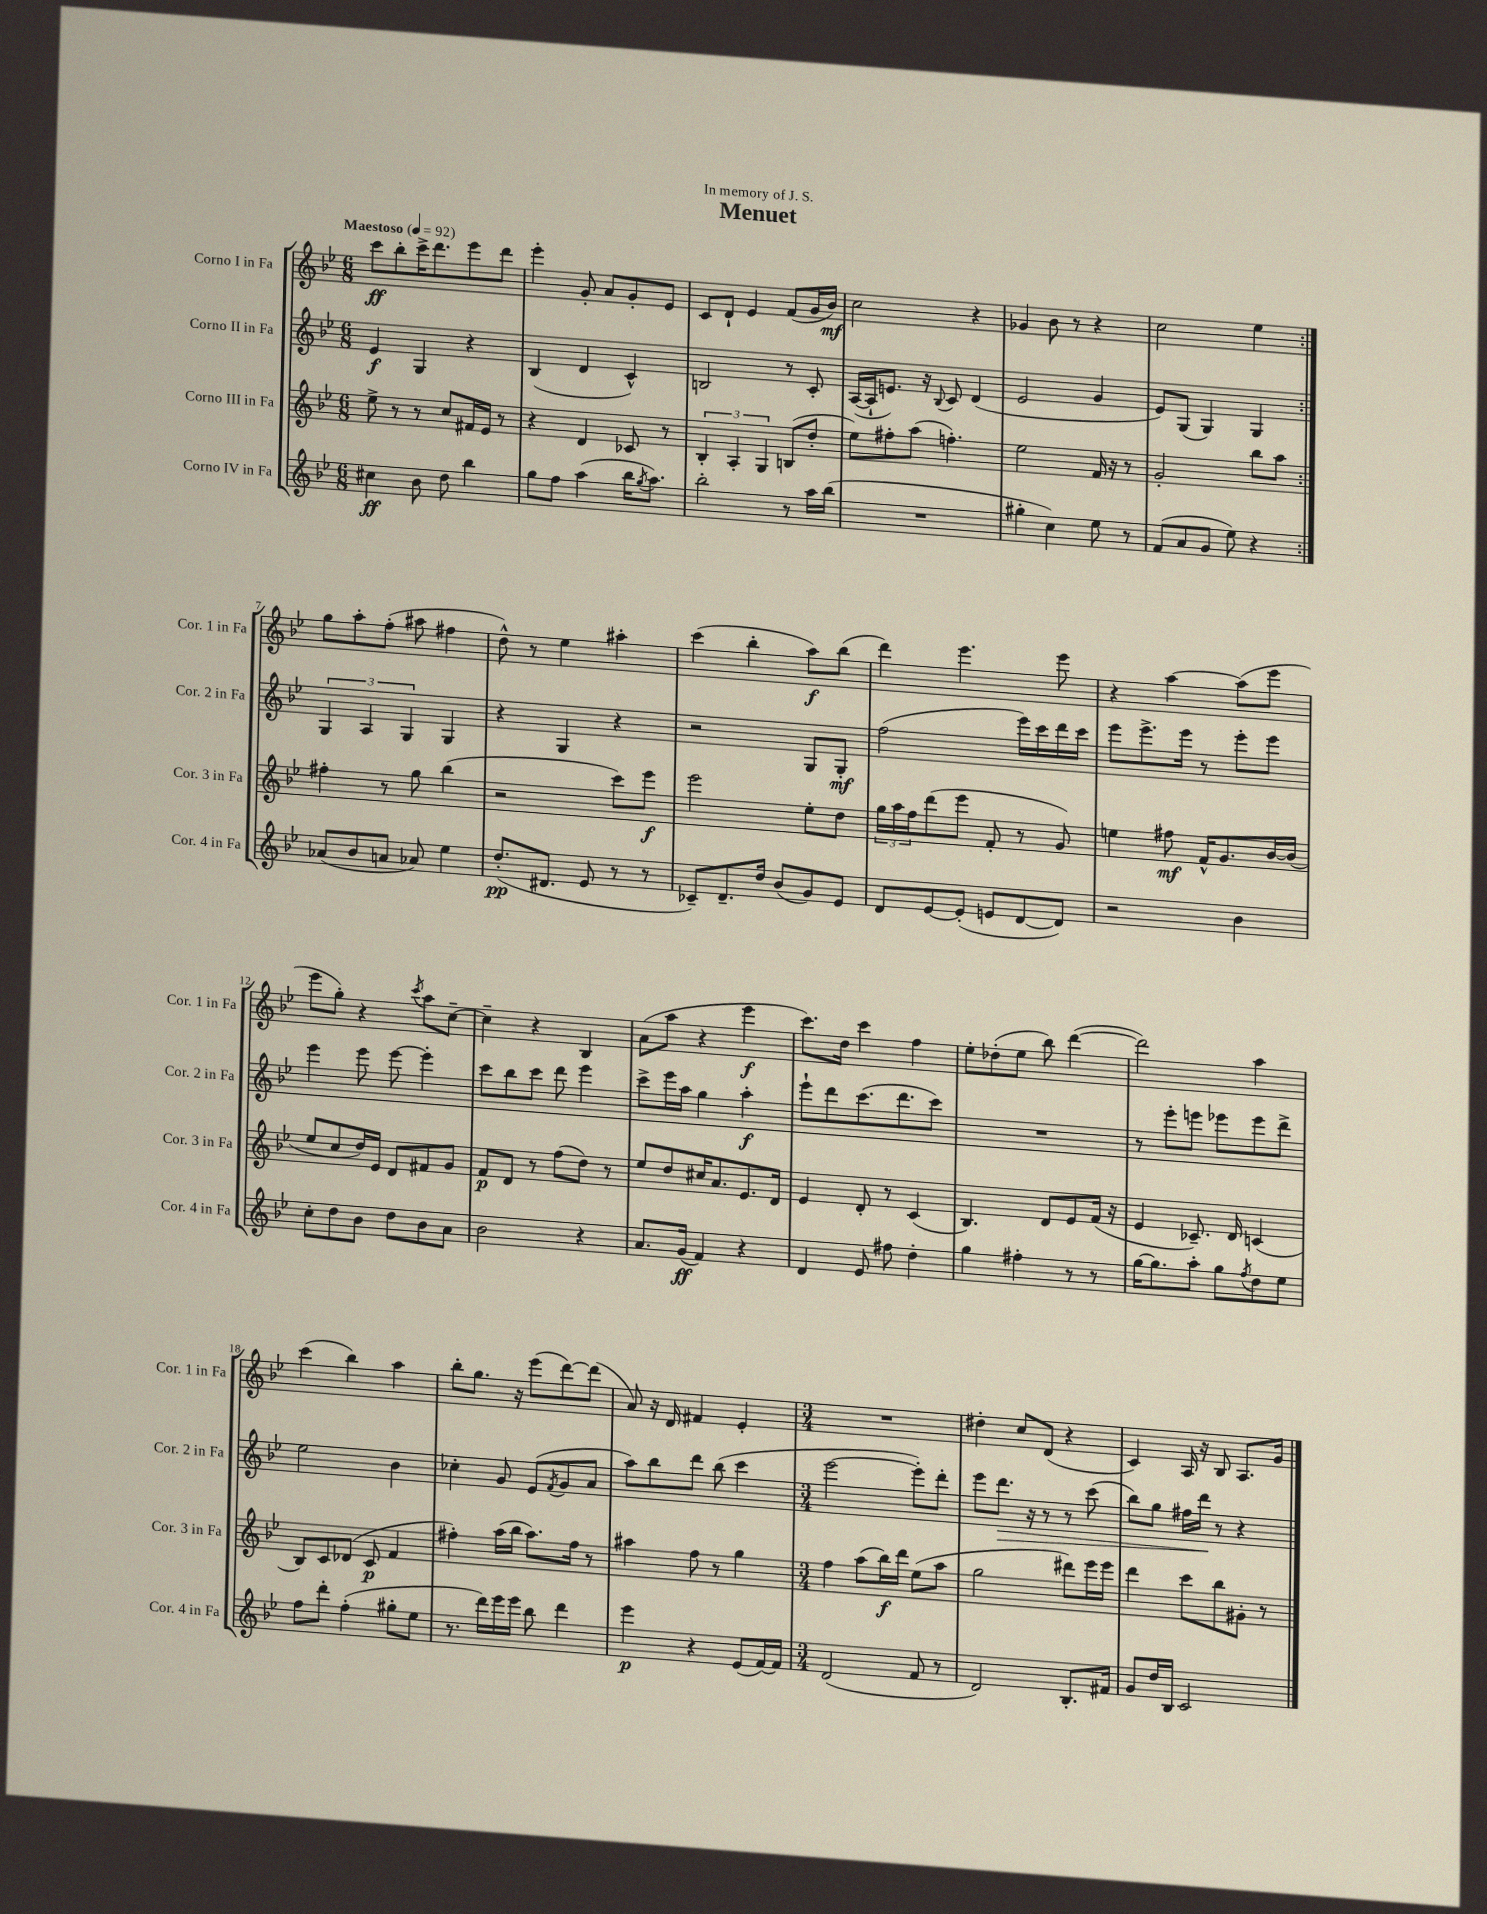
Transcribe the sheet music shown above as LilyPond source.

\header { title = "Menuet" dedication = "In memory of J. S." }
<<
\new StaffGroup <<
\new Staff = "s0" \with { instrumentName = "Corno I in Fa" shortInstrumentName = "Cor. 1 in Fa" } {
    \clef treble \key bes \major \numericTimeSignature \time 6/8 \tempo "Maestoso" 4 = 92
    \repeat volta 2 { c'''8\ff bes''8-. c'''16-> d'''8. ees'''8 d'''8 |
    ees'''4-. g'8-. a'8 g'8-. ees'8 |
    c'8 d'8-! ees'4 f'8( g'16 bes'16\mf) |
    c''2 r4 |
    ges'4 bes'8 r8 r4 |
    c''2 ees''4 | }
    g''8 a''8-. f''8-.( ais''8 fis''4 |
    d''8-^) r8 ees''4 ais''4-. |
    c'''4( bes''4-. a''8\f) bes''8( |
    d'''4) ees'''4. ees'''8 |
    r4 a''4~ a''8( ees'''8 |
    ees'''8 g''8-.) r4 \acciaccatura { c'''8 } a''8 c''8~-- |
    c''4-- r4 bes4 |
    a'8( a''8 r4 ees'''4\f |
    c'''8.) d''16 c'''4 f''4 |
    ees''8-. des''8-.( ees''8 bes''8) d'''4~( |
    d'''2) a''4 |
    c'''4( bes''4) a''4 |
    bes''8-. g''8. r16 ees'''8( d'''8~) d'''8( |
    a'8) r16 d'16 fis'4 ees'4-. |
    \numericTimeSignature \time 3/4 R2. |
    dis''4-. c''8 d'8( r4 |
    c'4) a16 r16 bes8 a8. g'16 \bar "|." |
}
\new Staff = "s1" \with { instrumentName = "Corno II in Fa" shortInstrumentName = "Cor. 2 in Fa" } {
    \clef treble \key bes \major \numericTimeSignature \time 6/8
    \repeat volta 2 { ees'4\f g4 r4 |
    bes4( d'4 c'4-^) |
    b2 r8 c'8-. |
    a16~( a16-! e'8.) r16 \appoggiatura { bes8 } c'8 d'4( |
    ees'2 g'4 |
    ees'8) g8( g4) g4 | }
    \tuplet 3/2 { g4 a4 g4 } g4 |
    r4 g4 r4 |
    r2 g8 g8-.\mf |
    f''2( ees'''16) c'''16 d'''16 c'''16 |
    ees'''8 ees'''8.-> ees'''16 r8 ees'''8-. ees'''8 |
    ees'''4 ees'''8 ees'''8~ ees'''4-. |
    c'''8 bes''8 c'''8 d'''8 ees'''4 |
    c'''8-> ees'''16 a''16 g''4 a''4-.\f |
    ees'''8-! d'''8 c'''8.( d'''8. c'''8) |
    R2. |
    r8 ees'''8-. e'''8 ees'''8 ees'''8 d'''8-> |
    ees''2 bes'4 |
    ces''4-. g'8 ees'8( \acciaccatura { f'8 } g'8 a'8 |
    a''8) bes''8 d'''8 bes''8( c'''4 |
    \numericTimeSignature \time 3/4 ees'''2~ ees'''8-.) d'''8-. |
    ees'''8 d'''8.\> r16 r8 r8 c'''8( |
    bes''8) g''8 fis''16 d'''16\! r8 r4 \bar "|." |
}
\new Staff = "s2" \with { instrumentName = "Corno III in Fa" shortInstrumentName = "Cor. 3 in Fa" } {
    \clef treble \key bes \major \numericTimeSignature \time 6/8
    \repeat volta 2 { ees''8-> r8 r8 c''8 fis'16 ees'16 r8 |
    r4 d'4 ces'8 r8 |
    \tuplet 3/2 { bes4-. a4-. g4 } b8( d''8-. |
    ees''8) fis''8-. a''8( f''4.-.) |
    ees''2 f'16 r16 r8 |
    g'2-. bes''8 a''8 | }
    fis''4-. r8 g''8 bes''4( |
    r2 c'''8) ees'''8\f |
    ees'''2 ees''8-. d''8 |
    \tuplet 3/2 { g''16 a''16 f''16 } d'''8( ees'''8 f'8-. r8 g'8) |
    e''4 fis''8\mf f'16-^ g'8. bes'16~ bes'16( |
    ees''8 c''8 d''16) ees'16 d'8 fis'8 g'8 |
    f'8\p d'8 r8 f''8( d''8) r8 |
    ees''8 d''8 cis''16 a'8. ees'8. d'16 |
    ees'4 d'8-. r8 c'4( |
    bes4.) d'8 ees'8 f'16( r16 |
    ees'4 ces'8.--) d'16 c'4( |
    bes8) c'8 des'8( c'8\p f'4 |
    fis''4-.) a''16( bes''16 a''8.) fis''16 r8 |
    ais''4 f''8 r8 g''4 |
    \numericTimeSignature \time 3/4 f''4 a''8( bes''16\f) d'''16 ees''8( a''8 |
    g''2 dis'''8) ees'''16 ees'''16 |
    d'''4 c'''8 bes''8 gis'8-. r8 \bar "|." |
}
\new Staff = "s3" \with { instrumentName = "Corno IV in Fa" shortInstrumentName = "Cor. 4 in Fa" } {
    \clef treble \key bes \major \numericTimeSignature \time 6/8
    \repeat volta 2 { cis''4\ff bes'8 d''8 bes''4 |
    g''8 f''8 a''4( bes''16 \acciaccatura { g''8 } a''8.) |
    bes''2-. r8 a''16 bes''16( |
    R2. |
    gis''4-. c''4) ees''8 r8 |
    f'8( a'8 g'8 ees''8) r4 | }
    aes'8( bes'8 a'8 aes'8) ees''4 |
    d''8.-.\pp( dis'8. ees'8 r8 r8 |
    ces'8--) d'8.-- d''16 bes'8( g'8) ees'8 |
    d'8 ees'8~ ees'8-.( e'8 d'8~ d'8) |
    r2 bes'4 |
    c''8-. d''8 bes'8 d''8 bes'8 a'8 |
    bes'2 r4 |
    a'8. g'16\ff( f'4) r4 |
    d'4 ees'8 fis''8 d''4-. |
    g''4 fis''4-. r8 r8 |
    g''16~ g''8. a''8-. g''8 \acciaccatura { f''8 } d''8 ees''8 |
    f''8 d'''8-. f''4-.( gis''8-. ees''8 |
    r8. d'''16) ees'''16 ees'''16 bes''8 d'''4 |
    ees'''4\p r4 ees'8( f'16~) f'16 |
    \numericTimeSignature \time 3/4 d'2( f'8 r8 |
    d'2) bes8.-. fis'16 |
    g'8 d''16 bes16 c'2 \bar "|." |
}
>>
>>
